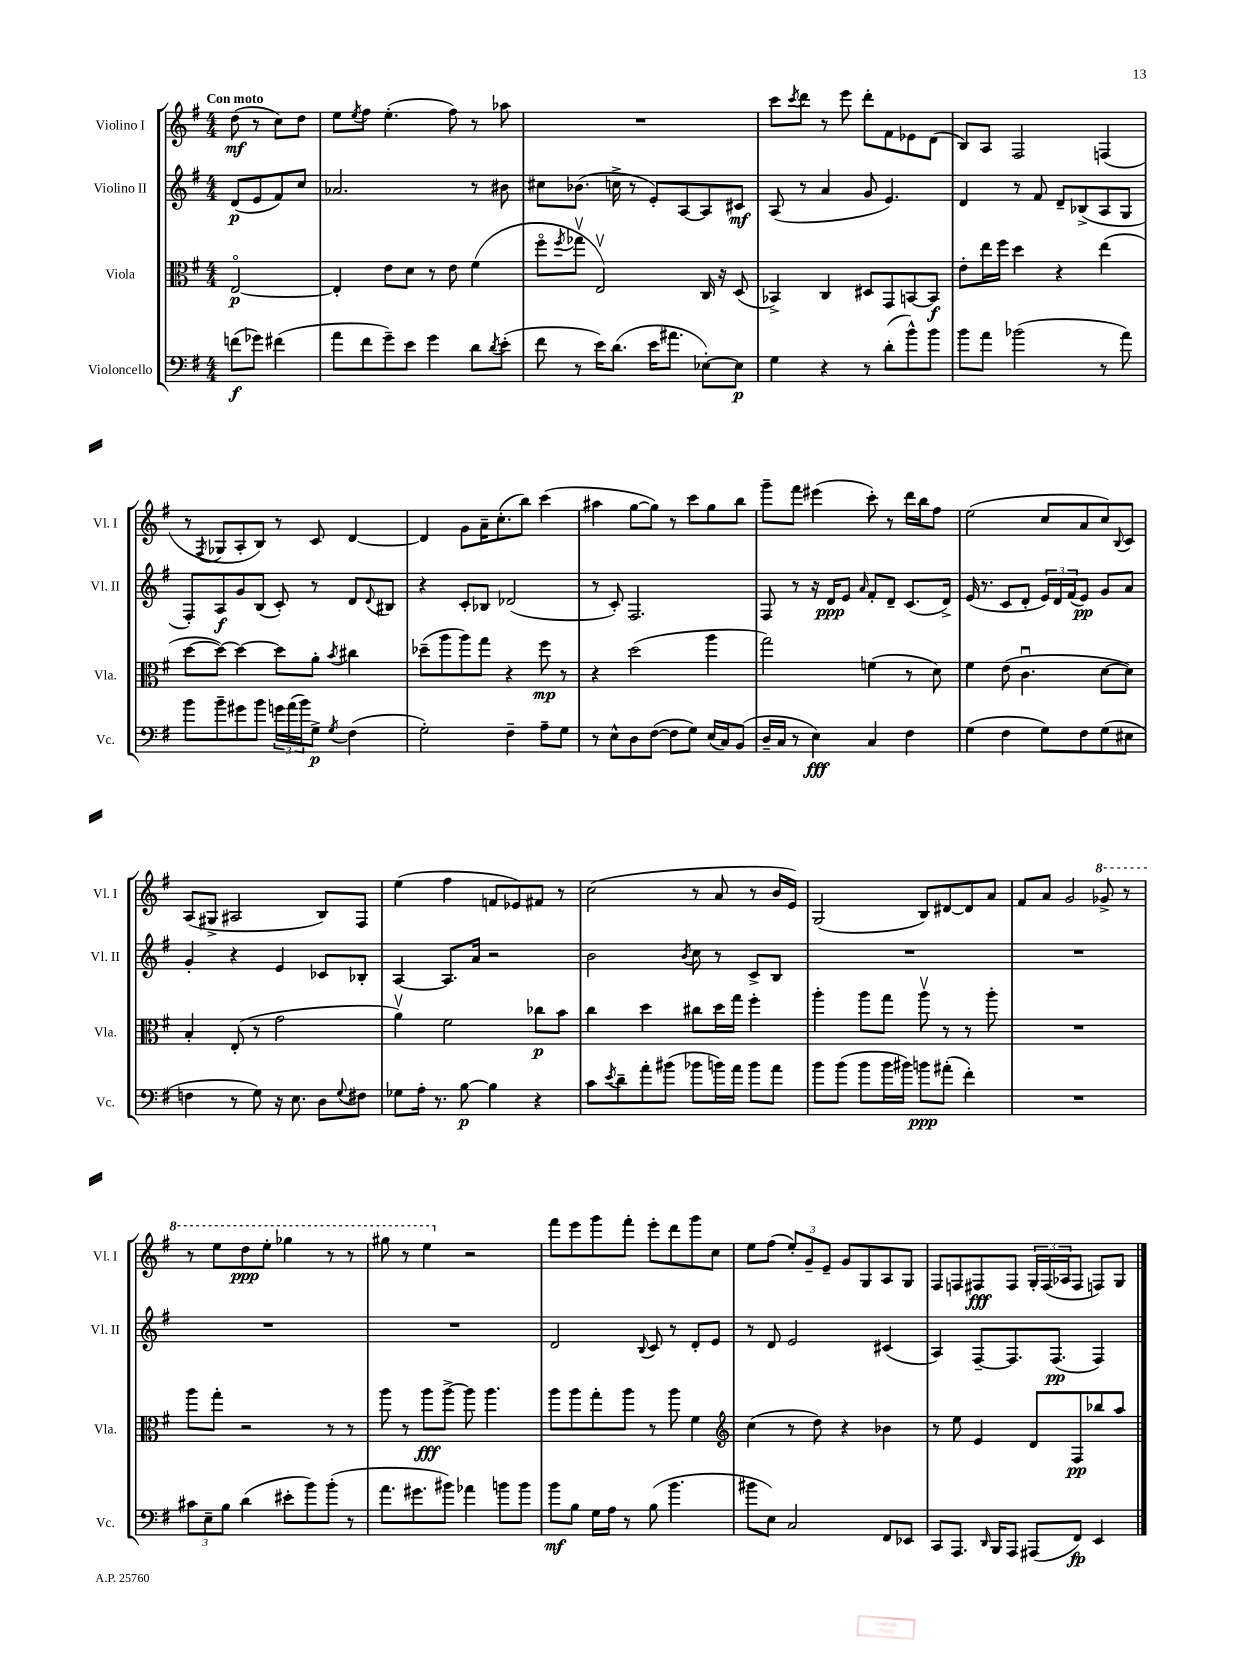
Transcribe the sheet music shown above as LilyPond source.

<<
\new StaffGroup <<
\new Staff = "s0" \with { instrumentName = "Violino I" shortInstrumentName = "Vl. I" } {
    \clef treble \key g \major \numericTimeSignature \time 4/4 \partial 2 \tempo "Con moto"
    d''8\mf( r8 c''8) d''8 |
    e''8 \acciaccatura { e''8 } fis''8 e''4.-.( fis''8) r8 aes''8 |
    R1 |
    c'''8 \acciaccatura { c'''8 } d'''8 r8 e'''8 d'''8-. fis'8 ees'8 d'8( |
    b8) a8 fis2 f4( |
    r8 \acciaccatura { fis8 } ges8 a8-. b8) r8 c'8 d'4~ |
    d'4 g'8 a'16-- c''8.-.( b''8) c'''4( |
    ais''4 g''8~ g''8) r8 c'''8 g''8 b''8 |
    g'''8-- fis'''8 eis'''4( c'''8-.) r8 d'''16 b''16 fis''8 |
    e''2( c''8 a'8 c''8) \appoggiatura { b8 } c'8 |
    a8( gis8-> ais2 b8) fis8 |
    e''4( fis''4 f'8 ees'8) fis'8 r8 |
    c''2( r8 a'8 r8 b'16 e'16) |
    g2( b8) dis'8~ dis'8 a'8 |
    fis'8 a'8 g'2 \ottava #1 ges''8-> r8 |
    r8 e'''8 d'''8\ppp e'''8-. ges'''4 r8 r8 |
    gis'''8 r8 e'''4 \ottava #0 r2 |
    fis'''8 e'''8 g'''8 fis'''8-. e'''8-. d'''8 g'''8 c''8 |
    e''8 fis''8( \tuplet 3/2 { e''8-.) g'8-- e'8-- } g'8 g8 a8 g8 |
    fis8 f8 fis8\fff fis8 \tuplet 3/2 { g16-. fis16( aes16 } fis8 f8) g8 \bar "|." |
}
\new Staff = "s1" \with { instrumentName = "Violino II" shortInstrumentName = "Vl. II" } {
    \clef treble \key g \major \numericTimeSignature \time 4/4 \partial 2
    d'8\p( e'8 fis'8) c''8 |
    aes'2. r8 bis'8 |
    cis''8 bes'8.( c''16-> r8 e'8-.) a8~ a8 cis'8\mf |
    a8( r8 a'4 g'8 e'4.) |
    d'4 r8 fis'8 d'8-- bes8->( a8 g8 |
    fis8-.) a8\f g'8 b8( c'8-.) r8 d'8 \appoggiatura { d'8 } bis8 |
    r4 c'8-. bes8 des'2( |
    r8 c'8-.) fis2. |
    fis8 r8 r16 d'16\ppp e'8 \grace { a'16 } fis'8-. d'8-- c'8.( d'16->) |
    e'16( r8. c'8 d'8-. \tuplet 3/2 { e'16) d'16 fis'16( } e'8\pp) g'8 a'8 |
    g'4-. r4 e'4 ces'8 bes8-. |
    a4~ a8. a'16 r2 |
    b'2 \acciaccatura { b'8 } c''8 r8 c'8-> b8 |
    R1 |
    R1 |
    R1 |
    R1 |
    d'2 \appoggiatura { b8 } c'8 r8 d'8-. e'8 |
    r8 d'8 e'2 cis'4( |
    a4) fis8~-- fis8. fis8.\pp( fis4) \bar "|." |
}
\new Staff = "s2" \with { instrumentName = "Viola" shortInstrumentName = "Vla." } {
    \clef alto \key g \major \numericTimeSignature \time 4/4 \partial 2
    e2~\flageolet\p |
    e4-. e'8 d'8 r8 e'8 fis'4( |
    fis''8\flageolet \acciaccatura { fis''8 } ges''8\upbow e2\upbow) c16 r16 d8( |
    bes,4->) c4 dis8 g,8 b,8~ b,8\f |
    e'8-. e''16 fis''16 d''4 r4 e''4( |
    d''8~ d''8~) d''4~ d''8 a'8-. \acciaccatura { b'8 } cis''4 |
    des''8--( a''8 a''8) g''8 r4 fis''8\mp r8 |
    r4 d''2( a''4 |
    g''2) f'4( r8 d'8) |
    fis'4 e'8( c'4.\downbow d'8~ d'8) |
    b4-. e8-.( r8 g'2 |
    a'4\upbow) fis'2 ces''8\p b'8 |
    c''4 d''4 cis''8 d''16 g''16 fis''4-. |
    a''4-. a''8 g''8 a''8\upbow r8 r8 a''8-. |
    R1 |
    a''8 g''8-. r2 r8 r8 |
    a''8 r8 a''8\fff a''8~-> a''8 a''4. |
    a''8 a''8 g''8-. a''8 r8 a''8 fis'4 |
    \clef treble c''4( r8 d''8) r4 bes'4 |
    r8 e''8 e'4 d'8 fis8\pp bes''8 a''8 \bar "|." |
}
\new Staff = "s3" \with { instrumentName = "Violoncello" shortInstrumentName = "Vc." } {
    \clef bass \key g \major \numericTimeSignature \time 4/4 \partial 2
    f'8\f( ges'8) fis'4( |
    a'8 fis'8 g'8--) e'8 g'4 d'8 \acciaccatura { d'8 } e'8-.( |
    fis'8 r8 e'16) d'8.( e'16 ais'8. ees8~-.) ees8\p |
    g4 r4 r8 d'8-.( b'8-^) b'8 |
    b'8 a'8 bes'2( r8 a'8) |
    b'8 b'8-- gis'8 b'8 \tuplet 3/2 { g'16 a'16( b'16) } g8->\p \acciaccatura { g8 } fis4( |
    g2-.) fis4-- a8-- g8 |
    r8 e8-^ d8 fis8~( fis8 g8) e16( c16) b,8( |
    d16-- c16 r8 e4\fff) c4 fis4 |
    g4( fis4 g8) fis8 g8( eis8 |
    f4 r8 g8) r16 e8. d8 \appoggiatura { g8 } fis8 |
    ges8 a16-. r8. b8~\p b4 r4 |
    c'8 \acciaccatura { e'8 } d'8-- a'8-. bis'8( bes'8 b'16) a'16 b'8 a'8 |
    b'8 b'8( b'8 b'16 bis'16) b'8\ppp ais'8-.( fis'4-.) |
    R1 |
    \tuplet 3/2 { cis'8 e8-- b8 } d'4( eis'8-. b'8) b'8-.( r8 |
    a'8. gis'8. bis'8) aes'4 b'8 b'8 |
    b'8\mf b8 g16 a16 r8 b8( b'4. |
    bis'8 e8) c2 fis,8 ees,8 |
    c,8 a,,8. \grace { d,16 } b,,16 a,,8 ais,,8( fis,8\fp) e,4 \bar "|." |
}
>>
>>
\layout { \context { \Score \remove "Bar_number_engraver" } }
